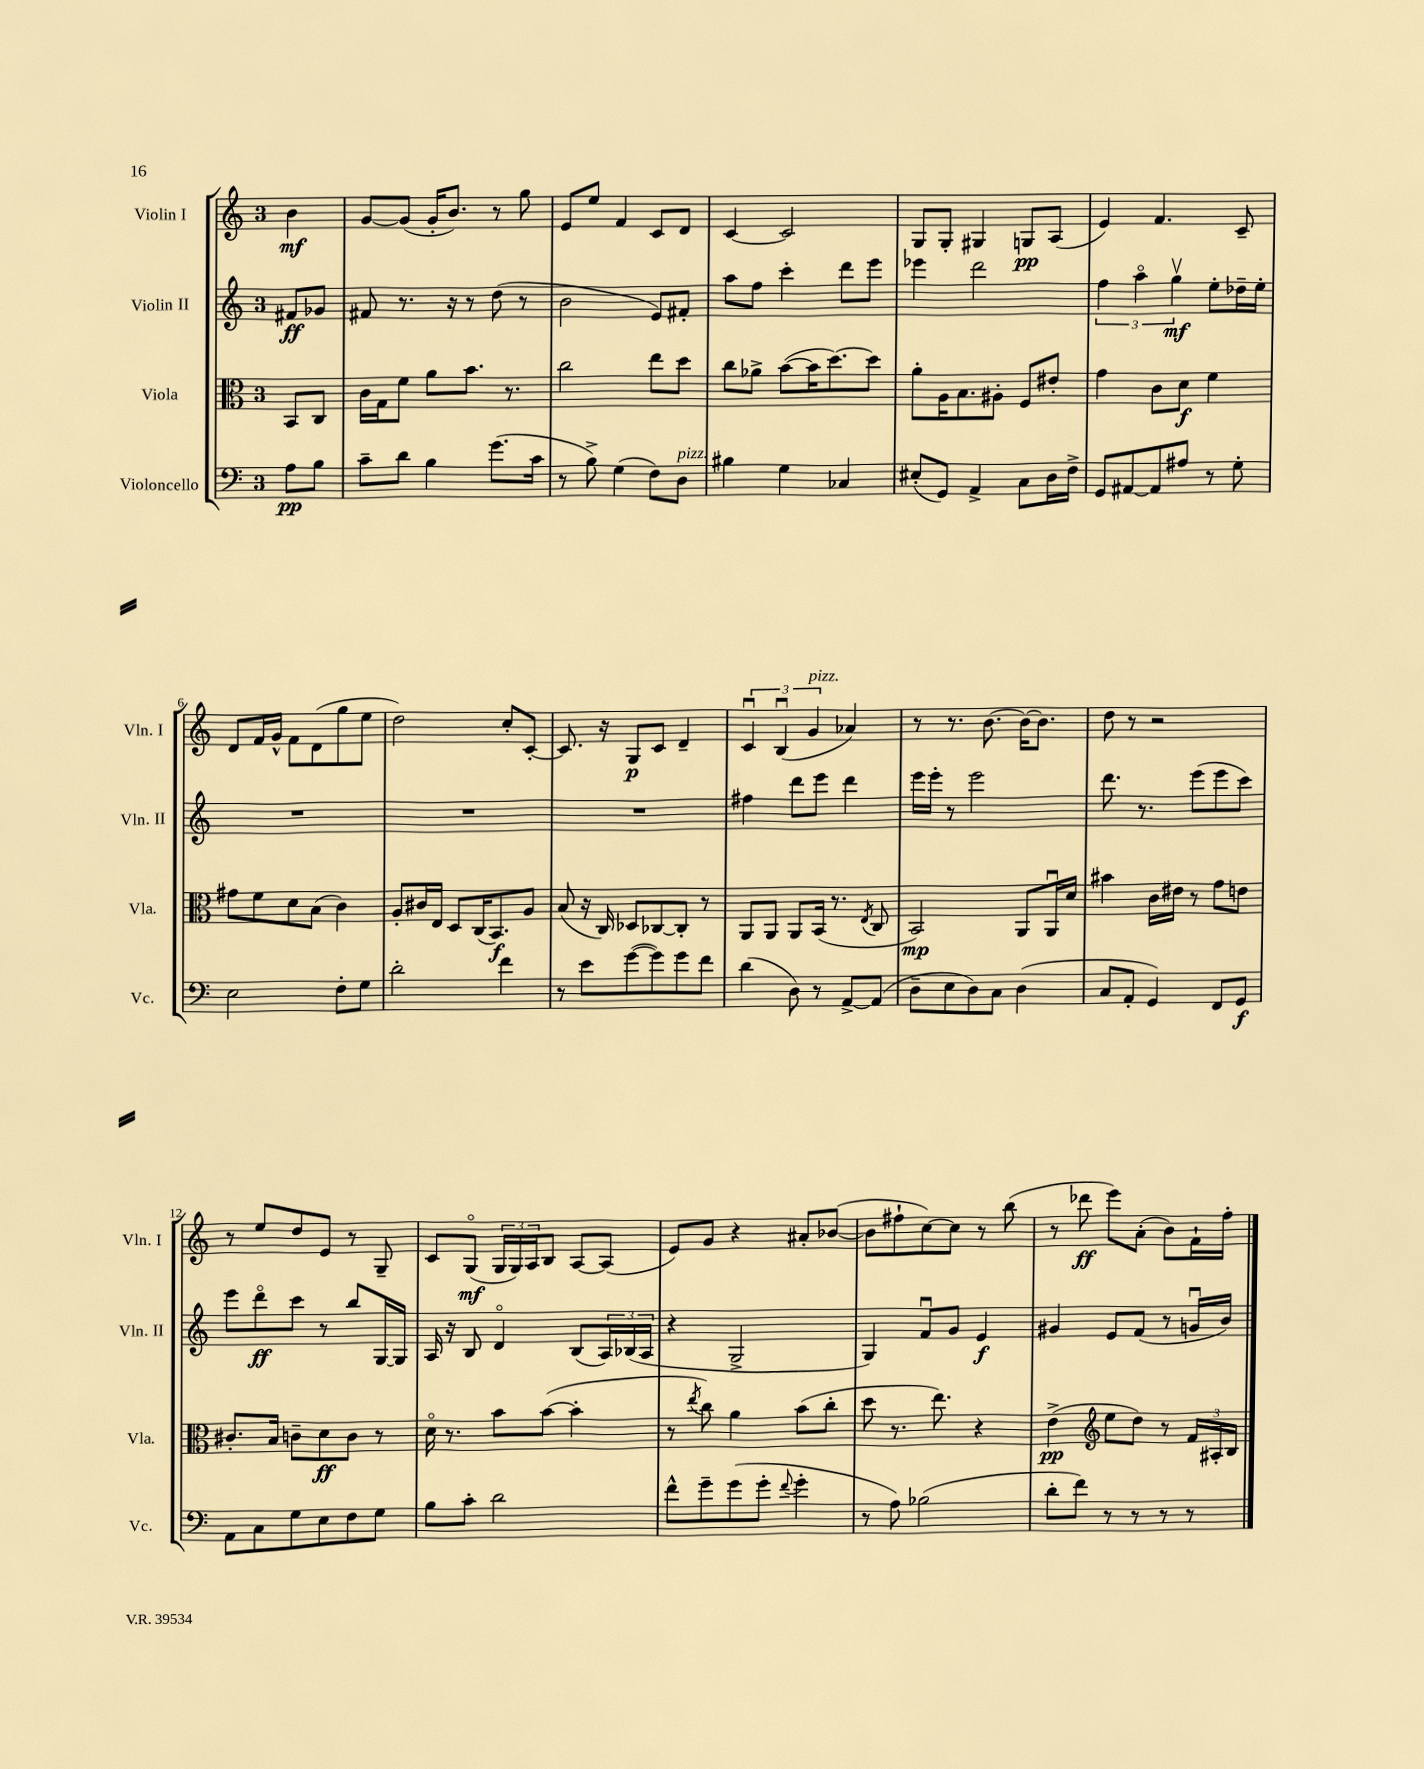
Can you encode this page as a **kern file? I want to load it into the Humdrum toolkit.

**kern	**kern	**kern	**kern
*staff4	*staff3	*staff2	*staff1
*clefF4	*clefC3	*clefG2	*clefG2
*k[]	*k[]	*k[]	*k[]
*M3/4	*M3/4	*M3/4	*M3/4
8A	8BB	8f#	4b
8B	8C	8g-	.
=	=	=	=
8c~	16c	8f#	[8g
.	16G	.	.
8d	8f	8.r	(8g]
4B	8a	.	16g'
.	.	16r	8.b)
.	8.b	8r	.
(8.g	.	(8dd	8r
.	8.r	.	.
.	.	8r	8gg
16c	.	.	.
=	=	=	=
8r	2cc	2b	8e
8B^)	.	.	8ee
(4G	.	.	4f
8F)	8ee	8e)	8c
8D	8dd	8f#'	8d
=	=	=	=
4B#	8cc	8aa	[4c
.	8a-^	8ff	.
4G	([8b	4ccc'	2c]
.	16b]	.	.
.	[8.dd)	.	.
4C-	.	8ddd	.
.	8dd]	8eee	.
=	=	=	=
(8E#'	8a'	4eee-	8G
8GG)	16A	.	8G'
.	8.B	.	.
4AA^	.	2ddd	4G#
.	8A#'	.	.
8C	8F	.	8G
16D	8e#'	.	(8A
16F^	.	.	.
=	=	=	=
8GG	4g	6ff	4e)
[8AA#	.	.	.
.	.	6aao	.
8AA#]	8c	.	4.f
.	.	6ggv	.
8A#	8d	.	.
8r	4f	8ee'	.
8G'	.	16dd-~	8c~
.	.	16ee'	.
=	=	=	=
2E	8g#	2.r	8d
.	8f	.	16f
.	.	.	16g^^
.	8d	.	8f
.	(8B	.	(8d
8F'	4c)	.	8gg
8G	.	.	8ee
=	=	=	=
2d'	8A'	2.r	2dd)
.	16c#	.	.
.	16E	.	.
.	8D	.	.
.	(16C	.	.
.	8.BB)	.	.
4f	.	.	8cc'
.	8A	.	[8c'
=	=	=	=
8r	(8B	2.r	8.c]
8e	16r	.	.
.	16C)	.	16r
([8g	8D-	.	8G
8g])	[8C-	.	8c
8g	8C-']	.	4d~
8f	8r	.	.
=	=	=	=
(4d	8AA	4ff#	6cu
.	8AA	.	.
.	.	.	(6Bu
8D)	8AA	8ddd	.
.	.	.	6g
8r	(16BB	8eee	.
.	8.r	.	.
[8AA^	.	4ddd	4a-)
.	8qE	.	.
(8AA]	8C	.	.
=	=	=	=
8D~	2BB)	16eee	8r
.	.	16eee'	.
8E	.	8r	8.r
8D)	.	2eee	.
.	.	.	[8.b
8C	.	.	.
(4D	8AA	.	16b_
.	.	.	8.b]
.	16AAu	.	.
.	16d	.	.
=	=	=	=
8C	4b#	8.ddd	8dd
8AA'	.	.	8r
.	.	8.r	.
4GG)	16c	.	2r
.	16e#	.	.
.	8r	(8eee	.
8FF	8g	8eee	.
8GG	8e	8ccc)	.
=	=	=	=
8AA	8.c#'	8eee	8r
8C	.	8dddo	8ee
.	16B	.	.
8G	8c~	8ccc	8dd
8E	8d	8r	8e
8F	8c	8bb	8r
8G	8r	[16G	8G~
.	.	16G]	.
=	=	=	=
8B	16do	16A	8c
.	8.r	16r	.
8c'	.	8B	(8Go
2d	8b	4do	24G
.	.	.	24G)
.	.	.	24A
.	([8b	.	8B
.	4b']	(8B	[8A
.	.	24A)	(8A]
.	.	(24B-	.
.	.	24A	.
=	=	=	=
8f^^	8r	4r	8e)
.	8qee	.	.
8g~	8cc)	.	8g
(8g	4a	2G^	4r
8g'	.	.	.
8qqf	.	.	.
4g'	(8b	.	8a#'
.	8cc'	.	([8b-
=	=	=	=
8r	8dd	4G)	8b-]
8A)	8.r	.	8ff#`
(2B-	.	8fu	[8cc)
.	8.ee)	.	.
.	.	8g	8cc]
.	4r	4e	8r
.	.	.	(8bb
=	=	=	=
8d'	(4e^	4g#	8r
8f)	.	.	8ddd-
*	*clefG2	*	*
8r	8ee	8e	8eee)
8r	8dd)	(8f	(8a'
8r	8r	8r	8b)
8r	24f	16gu	16f`
.	24A#'	.	.
.	.	16b)	16ff'
.	24B	.	.
==	==	==	==
*-	*-	*-	*-
